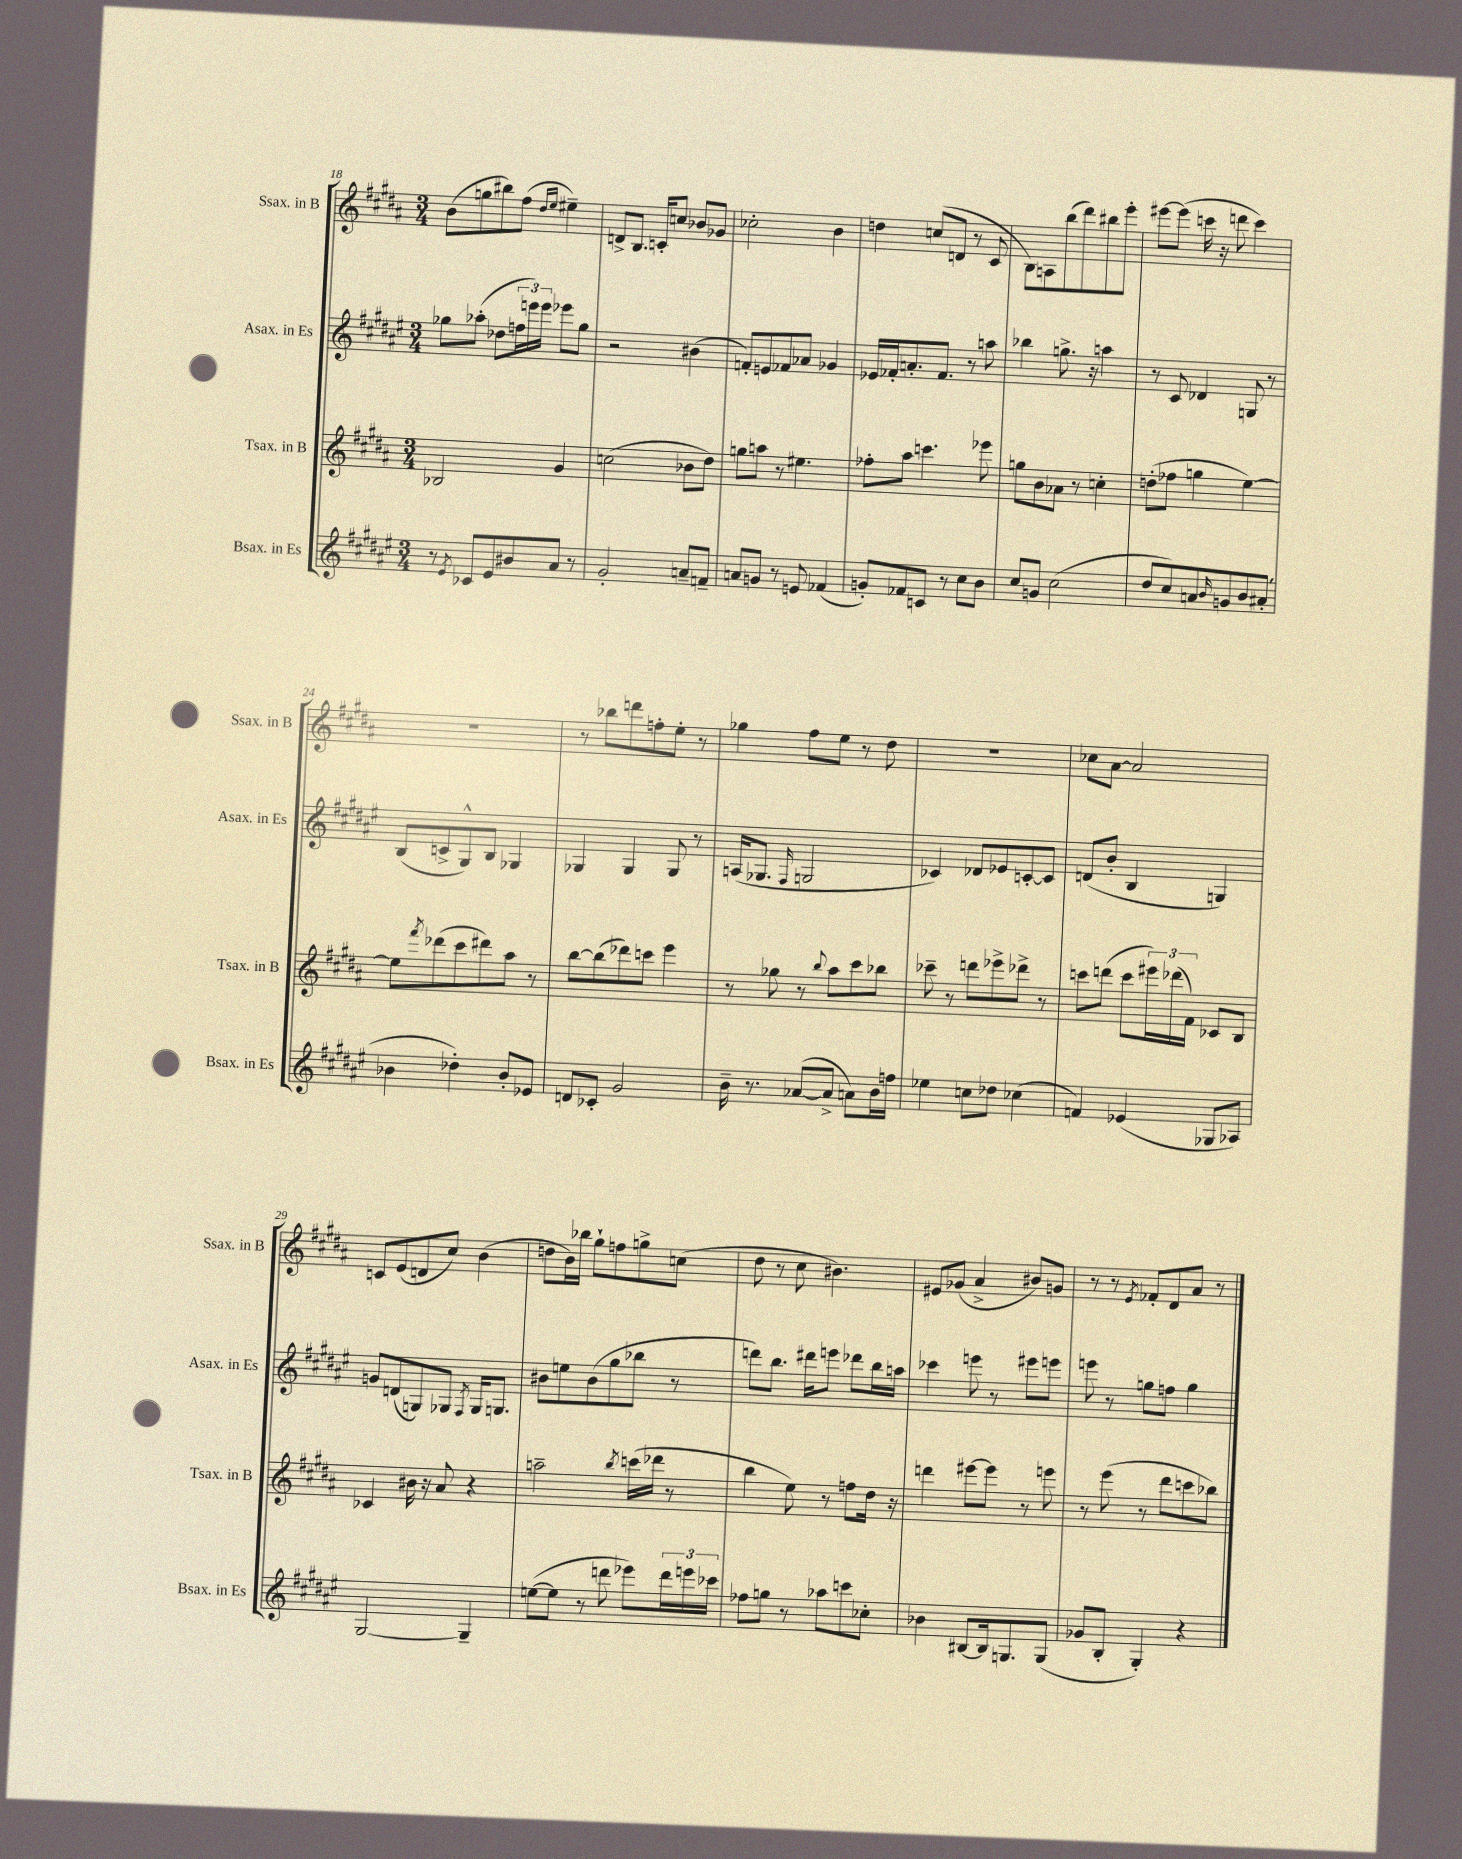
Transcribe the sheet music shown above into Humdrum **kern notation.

**kern	**kern	**kern	**kern
*staff4	*staff3	*staff2	*staff1
*clefG2	*clefG2	*clefG2	*clefG2
*k[f#c#g#d#a#e#]	*k[f#c#g#d#a#]	*k[f#c#g#d#a#e#]	*k[f#c#g#d#a#]
*M3/4	*M3/4	*M3/4	*M3/4
8r	2B-	8gg-	(8b
8qe#	.	.	.
8c-	.	(8aa-'	8gg
8e#	.	8dd-	8bb#)
8b#	.	24ff	(8ff#
.	.	24eee)	.
.	.	24eee	.
.	.	.	16qqdd#
.	.	.	16qqee
8a#	4g#	8eee-	4ee#~)
8r	.	8gg-	.
=	=	=	=
2g#'	(2cc	2r	8d^
.	.	.	8.B
.	.	.	16c'
.	.	.	8cc
8a~	8b-	(4b#	8b-
8f~	8dd#)	.	8g-
=	=	=	=
8a	8gg	8f')	2cc-'
8g	8aa	8e	.
8r	8r	8f-	.
8e	4.ee#	8a-	.
(4f-	.	4g-	4b
=	=	=	=
8g')	8ff-'	16e-	4dd
.	.	16f-'	.
8f-	8aa#	8.a'	.
8c	4.ccc	.	(8cc
.	.	8.f-	.
8r	.	.	8d
8cc#	.	8r	8r
8b	8eee-	8aa	8c#
=	=	=	=
8cc#	8gg	4bb-	8B)
8g	8b	.	8A
(2cc#	8a-	8.gg^	(8bb
.	8r	.	8ddd#)
.	.	16r	.
.	4cc'	4aa	8bb#
.	.	.	8eee'
=	=	=	=
8dd#	(8dd'	8r	[8eee#
8cc#)	8ff-	8c#	(8eee#]
8a	4gg	4d-	16ccc
.	.	.	16r
16qqb	.	.	.
8g	.	.	8ddd
8b	[4ee)	8G	4ccc)
(8a#'	.	8r	.
=	=	=	=
4b-	8ee]	(8B	2.r
.	8qfff#	.	.
.	(8ddd-	8c^	.
4dd-')	8ccc#	8G#^^)	.
.	8ddd#)	8B	.
8b-'	8aa#	4G-	.
8e-	8r	.	.
=	=	=	=
8d	[8bb	4G-	8r
8c-'	(8bb]	.	8bb-
2g#	8ddd-)	4G-	8ddd
.	8ccc	.	8ff'
.	4eee	8G-	8ee'
.	.	8r	8r
=	=	=	=
16b~	8r	(16A	4gg-
8.r	.	8.G-	.
.	8gg-	.	.
.	.	16qqF#	.
([8a-	8r	2G	8ff#
.	8qqbb	.	.
8a-^]	8aa#	.	8ee
8a)	8ccc#	.	8r
16b	8bb-	.	8dd#
16ff	.	.	.
=	=	=	=
4ee-	8ccc-~	4c-)	2.r
.	8r	.	.
8cc	8ddd	8d-	.
8dd-	8eee-^	8e-	.
(4cc-	8ddd-^	[8c'	.
.	8r	8c]	.
=	=	=	=
4f)	8ccc	(8d	8cc-
.	(8ddd	8b'	[8a#
(4e-	8ccc	4B	2a#]
.	24eee#)	.	.
.	(24ddd-	.	.
.	24f#)	.	.
8G-	8c-	4G)	.
8A-)	8B	.	.
=	=	=	=
[2G#	4c-	8g	8c
.	.	(8d	(8e
.	16b#	8G)	8d
.	16r	.	.
.	8a#	8G-	8cc#)
.	.	8qF#	.
4G#~]	4r	16G-	(4b
.	.	8.G	.
=	=	=	=
([8ee	2aa~	8b#	8dd
8ee]	.	8ee	16b)
.	.	.	16bb-
8r	.	(8b#	8gg#`
8ddd	.	8gg#	8ff
.	8qbb	.	.
8eee-)	(16ccc	8bb-	8gg^
.	16ddd-	.	.
24ddd	8r	8r	(8cc
24eee	.	.	.
24ccc-	.	.	.
=	=	=	=
8ff-	4bb	8ddd)	8dd#
8gg	.	8.bb	8r
8r	8ee)	.	8cc#
.	.	16ddd#	.
8aa-	8r	8eee	4.b#)
8ccc	8ff	8ddd-	.
8cc-'	16dd#	16bb	.
.	16r	16aa	.
=	=	=	=
4b-	4ddd	4ccc-	8e#
.	.	.	(8g-
[8B#	[8eee#	8eee	4a#^
16B#]	8eee#]	8r	.
8.G	.	.	.
.	8r	8eee#	8b#)
(8G	8eee	8eee	8g
=	=	=	=
8g-	8r	8eee	8r
8B'	(8eee	8r	8r
.	.	.	8qe
4G#')	8r	8gg	8f-'
.	8ddd#	8ff	8d#
4r	8ccc	4gg	8a#
.	8bb-)	.	8r
==	==	==	==
*-	*-	*-	*-
